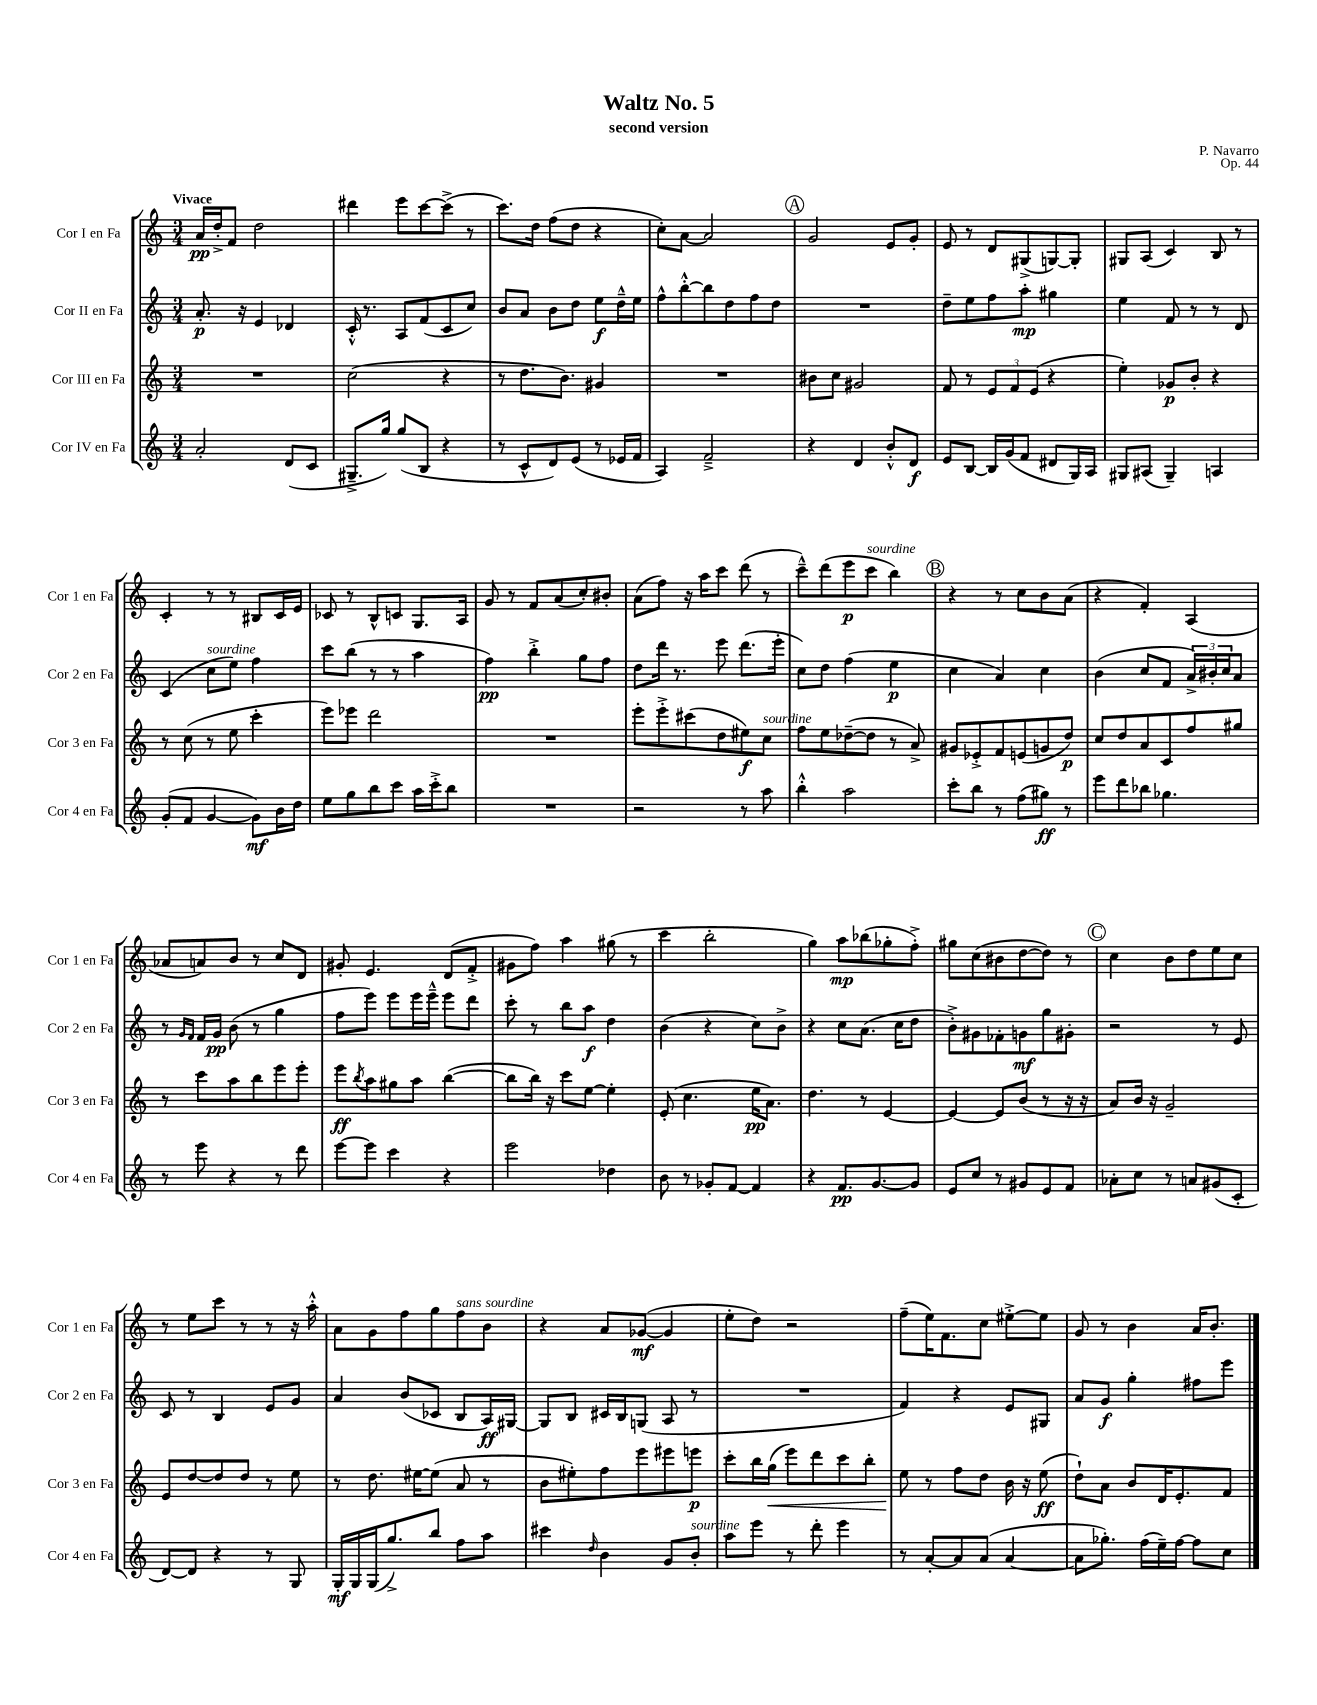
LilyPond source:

\header { title = "Waltz No. 5" composer = "P. Navarro" subtitle = "second version" opus = "Op. 44" }
<<
\new StaffGroup <<
\new Staff = "s0" \with { instrumentName = "Cor I en Fa" shortInstrumentName = "Cor 1 en Fa" } {
    \clef treble \key c \major \numericTimeSignature \time 3/4 \tempo "Vivace"
    a'16\pp d''16-.-> f'8 d''2 |
    dis'''4 e'''8 c'''8~ c'''8->( r8 |
    c'''8.) d''16 f''8( d''8 r4 |
    c''8-.) a'8~ a'2 |
    \mark \markup { \circle "A" } g'2 e'8 g'8-. |
    e'8 r8 d'8 gis8->( g8~) g8-. |
    gis8 a8( c'4) b8 r8 |
    c'4-. r8 r8 bis8 c'16 e'16 |
    ces'8 r8 b8-^ c'8 g8. a16 |
    g'8 r8 f'8 a'8( c''8-.) bis'8-. |
    a'8( f''8) r16 a''16 c'''8 d'''8( r8 |
    c'''8---^) d'''8( e'''8\p c'''8^\markup { \italic "sourdine" } b''4) |
    \mark \markup { \circle "B" } r4 r8 c''8 b'8 a'8( |
    r4 f'4-.) a4( |
    aes'8 a'8) b'8 r8 c''8 d'8 |
    gis'8-. e'4. d'8( f'8-.-> |
    gis'8 f''8) a''4 gis''8( r8 |
    c'''4 b''2-. |
    g''4) a''8\mp bes''8( ges''8-. f''8-.->) |
    gis''8 c''8( bis'8 d''8~ d''8) r8 |
    \mark \markup { \circle "C" } c''4 b'8 d''8 e''8 c''8 |
    r8 e''8 c'''8 r8 r8 r16 a''16-.-^ |
    a'8 g'8 f''8 g''8 f''8^\markup { \italic "sans sourdine" } b'8 |
    r4 a'8 ges'8~\mf( ges'4 |
    e''8-. d''8) r2 |
    f''8--( e''16) f'8. c''8 eis''8~-.-> eis''8 |
    g'8 r8 b'4 a'16 b'8.-. \bar "|." |
}
\new Staff = "s1" \with { instrumentName = "Cor II en Fa" shortInstrumentName = "Cor 2 en Fa" } {
    \clef treble \key c \major \numericTimeSignature \time 3/4
    a'8.-.\p r16 e'4 des'4 |
    c'16-.-^ r8. a8 f'8( c'8 c''8) |
    b'8 a'8 b'8 d''8 e''8\f d''16---^ e''16 |
    f''8-^ b''8~-.-^ b''8 d''8 f''8 d''8 |
    \mark \markup { \circle "A" } R2. |
    d''8-- e''8 f''8 a''8-.\mp gis''4 |
    e''4 f'8 r8 r8 d'8 |
    c'4( c''8^\markup { \italic "sourdine" } e''8) f''4 |
    c'''8 b''8( r8 r8 a''4 |
    f''4\pp) b''4-.-> g''8 f''8 |
    d''8 d'''16 r8. e'''8 d'''8.( e'''16-. |
    c''8) d''8 f''4( e''4\p |
    \mark \markup { \circle "B" } c''4 a'4) c''4 |
    b'4( c''8 f'8 \tuplet 3/2 { a'16->) bis'16-. c''16 } a'8 |
    r8 \grace { g'16 f'16 } f'16 g'16\pp b'8( r8 g''4 |
    f''8 e'''8) e'''8 e'''16 e'''16---^ e'''8 d'''8 |
    c'''8-. r8 b''8 a''8\f d''4 |
    b'4( r4 c''8) b'8-> |
    r4 c''8 a'8.( c''16 d''8 |
    b'8-.->) gis'8 fes'8-. g'8\mf g''8 gis'8-. |
    \mark \markup { \circle "C" } r2 r8 e'8 |
    c'8 r8 b4 e'8 g'8 |
    a'4 b'8( ces'8 b8 a16\ff) gis16~ |
    gis8 b8 cis'16 b16 g8( a8 r8 |
    R2. |
    f'4) r4 e'8 gis8 |
    a'8 g'8\f g''4-. fis''8 e'''8 \bar "|." |
}
\new Staff = "s2" \with { instrumentName = "Cor III en Fa" shortInstrumentName = "Cor 3 en Fa" } {
    \clef treble \key c \major \numericTimeSignature \time 3/4
    R2. |
    c''2( r4 |
    r8 d''8. b'8.) gis'4 |
    R2. |
    \mark \markup { \circle "A" } bis'8 c''8 gis'2 |
    f'8 r8 \tuplet 3/2 { e'8 f'8 e'8( } r4 |
    e''4-.) ges'8\p b'8-. r4 |
    r8 c''8( r8 e''8 c'''4-. |
    e'''8) ees'''8 d'''2 |
    R2. |
    e'''8-. e'''8-.-> cis'''8( d''8 eis''8\f) c''8^\markup { \italic "sourdine" } |
    f''8 e''8 des''8~--( des''8 r8 a'8->) |
    \mark \markup { \circle "B" } gis'8 ees'8-.-> f'8 e'8( g'8 d''8\p) |
    c''8 d''8 a'8 c'8 f''8 gis''8 |
    r8 c'''8 a''8 b''8 e'''8 e'''8-. |
    e'''8\ff \acciaccatura { b''8 } a''8 gis''8 a''8 b''4~( |
    b''8 b''16) r16 c'''8 e''8~ e''4-. |
    e'8-.( c''4. e''16\pp a'8.) |
    d''4. r8 e'4~ |
    e'4~ e'8 b'8( r8 r16 r16 |
    \mark \markup { \circle "C" } a'8) b'16 r16 g'2-- |
    e'8 d''8~ d''8 d''8 r8 e''8 |
    r8 d''8. eis''16~ eis''8( a'8 r8 |
    b'8 eis''8-.) f''8 e'''8 eis'''8 e'''8\p |
    c'''8-. b''16 g''16\<( e'''8) d'''8 c'''8 b''8-. |
    e''8\! r8 f''8 d''8 b'16 r16 e''8\ff( |
    d''8-!) a'8 b'8 d'16 e'8.-. f'8 \bar "|." |
}
\new Staff = "s3" \with { instrumentName = "Cor IV en Fa" shortInstrumentName = "Cor 4 en Fa" } {
    \clef treble \key c \major \numericTimeSignature \time 3/4
    a'2-. d'8( c'8 |
    gis8.---> g''16) g''8( b8 r4 |
    r8 c'8-^ d'8) e'8( r8 ees'16 f'16 |
    a4) f'2---> |
    \mark \markup { \circle "A" } r4 d'4 b'8-.-^ d'8\f |
    e'8 b8~ b16 g'16( f'8 dis'8 g16) a16 |
    gis8 ais8( gis4--) a4 |
    g'8-.( f'8 g'4~ g'8\mf) b'16 d''16 |
    e''8 g''8 b''8 c'''8 a''16 c'''16-.-> b''8 |
    R2. |
    r2 r8 a''8 |
    b''4-.-^ a''2 |
    \mark \markup { \circle "B" } c'''8-. b''8 r8 f''8( gis''8\ff) r8 |
    e'''8 d'''8 bes''8 ges''4. |
    r8 e'''8 r4 r8 d'''8 |
    e'''8~ e'''8 c'''4 r4 |
    e'''2 des''4 |
    b'8 r8 ges'8-. f'8~ f'4 |
    r4 f'8.\pp g'8.~ g'8 |
    e'8 c''8 r8 gis'8 e'8 f'8 |
    \mark \markup { \circle "C" } aes'8-. c''8 r8 a'8 gis'8( c'8-. |
    d'8~) d'8 r4 r8 g8 |
    g16-.\mf g16 g16( g''8.->) b''8 f''8 a''8 |
    cis'''4 \grace { d''16 } b'4 g'8 b'8-.^\markup { \italic "sourdine" } |
    a''8 e'''8 r8 d'''8-. e'''4 |
    r8 a'8~-. a'8 a'8( a'4~ |
    a'8 ges''8.-.) f''16( e''16--) f''16~ f''8 c''8 \bar "|." |
}
>>
>>
\layout { \context { \Score \remove "Bar_number_engraver" } }
